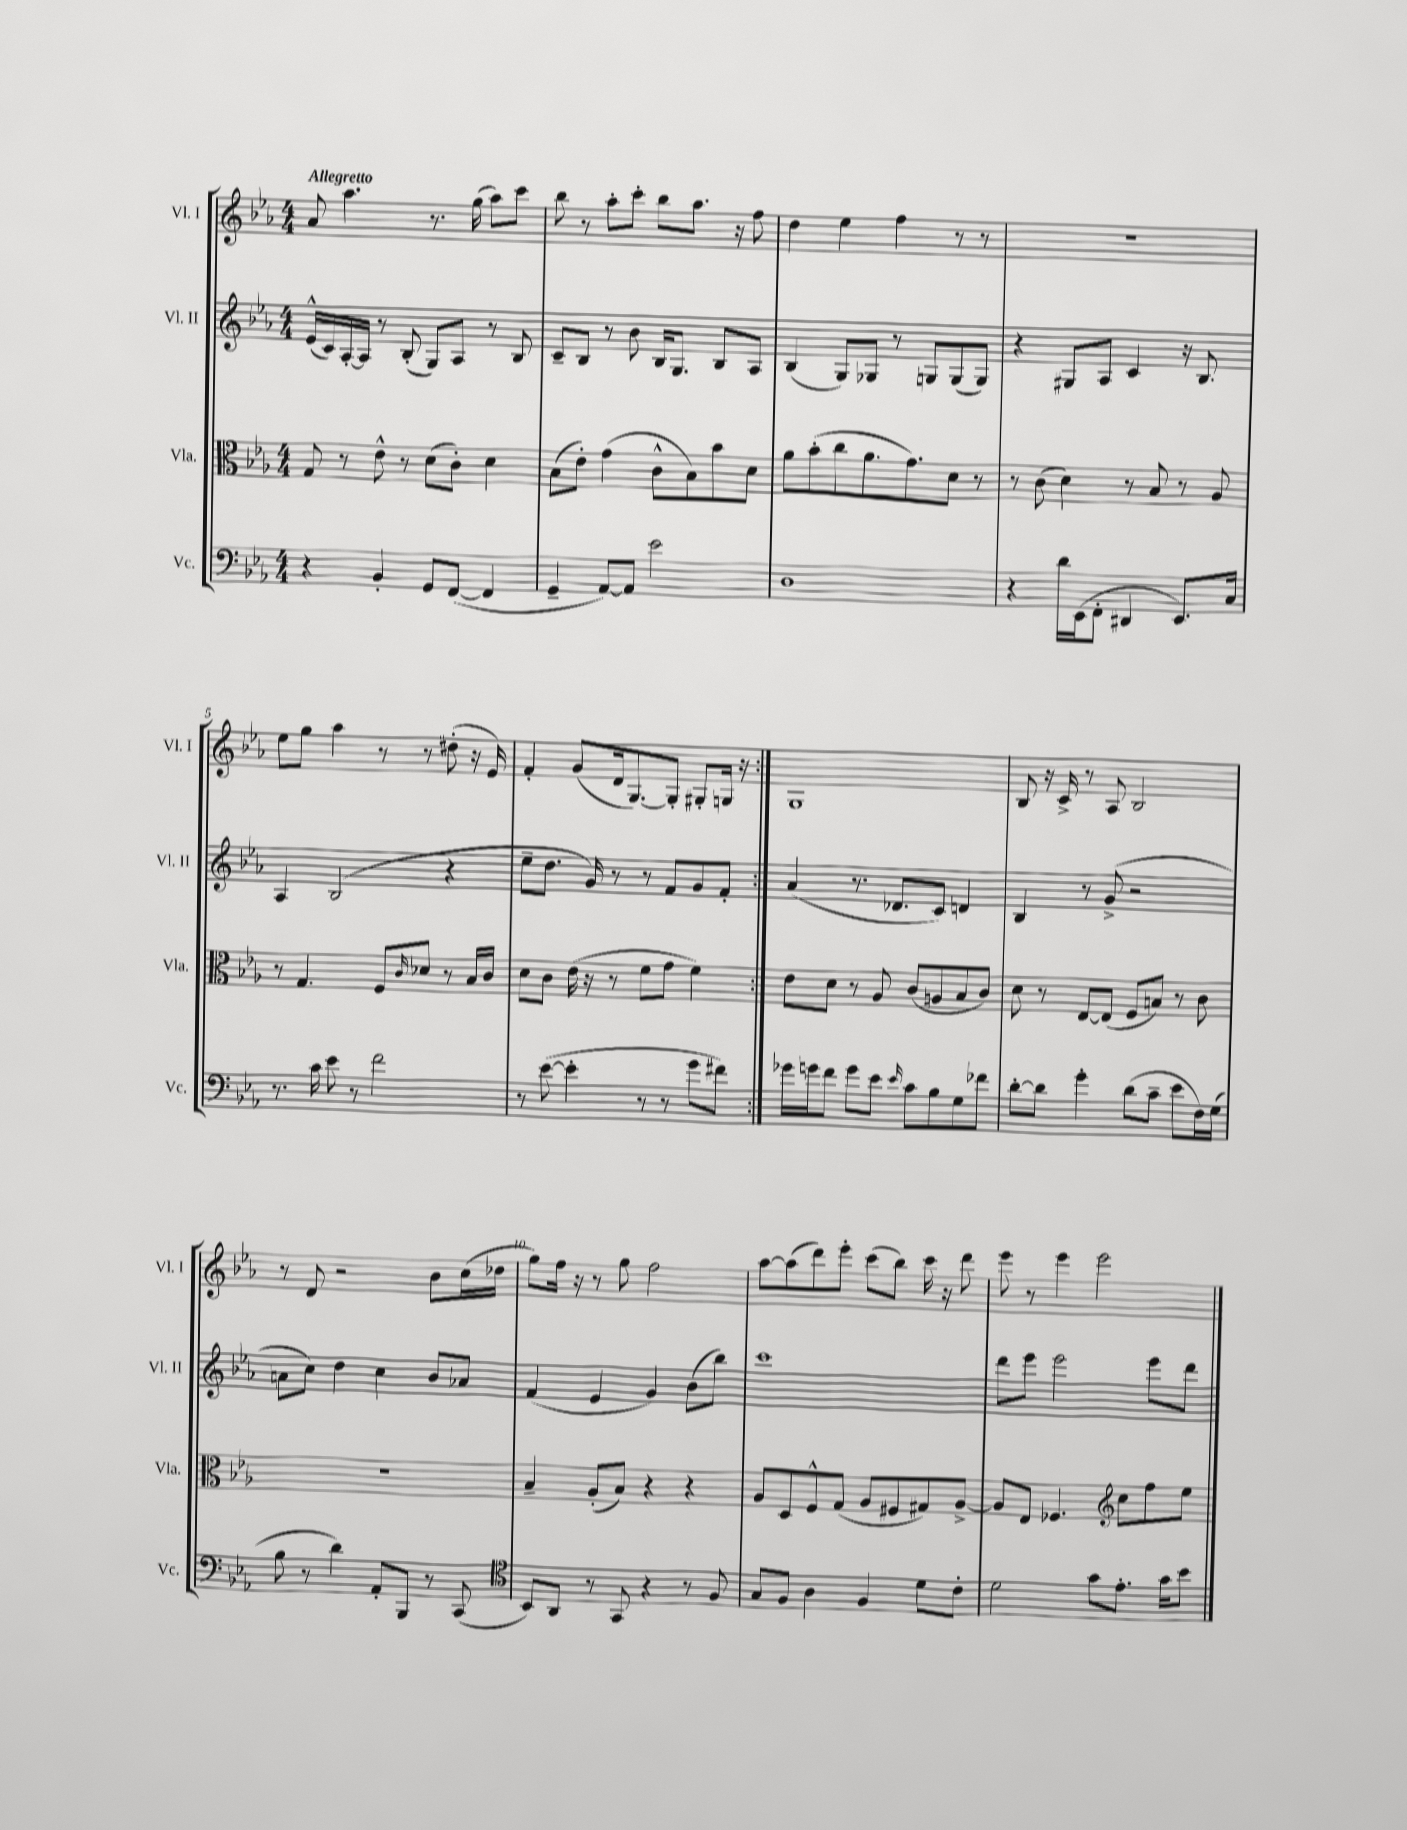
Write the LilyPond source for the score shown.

<<
\new StaffGroup <<
\new Staff = "s0" \with { instrumentName = "Vl. I" shortInstrumentName = "Vl. I" } {
    \clef treble \key ees \major \numericTimeSignature \time 4/4 \tempo "Allegretto"
    \repeat volta 2 { aes'8 aes''4. r8. g''16( aes''8) c'''8 |
    bes''8 r8 aes''8-. c'''8-. bes''8 aes''8. r16 f''8 |
    d''4 ees''4 f''4 r8 r8 |
    R1 |
    ees''8 g''8 aes''4 r8 r8 dis''8-.( r16 ees'16) |
    f'4-. g'8( d'16 g8.~) g8-. gis8-. g16 r16 | }
    g1 |
    bes8 r16 c'16-> r8 aes8 bes2 |
    r8 d'8 r2 bes'8 c''16( des''16 |
    g''8) f''16 r16 r8 g''8 f''2 |
    aes''8~ aes''8( d'''8) ees'''8-. c'''8( bes''8) c'''16 r16 d'''8 |
    ees'''8 r8 ees'''4 ees'''2 \bar "|." |
}
\new Staff = "s1" \with { instrumentName = "Vl. II" shortInstrumentName = "Vl. II" } {
    \clef treble \key ees \major \numericTimeSignature \time 4/4
    \repeat volta 2 { ees'16-^( c'16) aes16~-. aes16 r8 bes8-.( g8) aes8 r8 bes8 |
    c'8-- bes8 r8 bes'8 bes16 g8. bes8 aes8 |
    bes4( g8) ges8 r8 g8 g8( g8) |
    r4 gis8 aes8 c'4 r16 bes8. |
    aes4 bes2( r4 |
    ees''8-- d''8. g'16) r8 r8 f'8 g'8 f'8-. | }
    aes'4( r8. des'8. c'8) d'4 |
    bes4 r8 g'8->( r2 |
    a'8 c''8) d''4 c''4 bes'8 aes'8 |
    f'4( ees'4 g'4) bes'8( bes''8) |
    c'''1 |
    d'''8 ees'''8 ees'''2 ees'''8 d'''8 \bar "|." |
}
\new Staff = "s2" \with { instrumentName = "Vla." shortInstrumentName = "Vla." } {
    \clef alto \key ees \major \numericTimeSignature \time 4/4
    \repeat volta 2 { g8 r8 ees'8-^ r8 d'8( c'8-.) d'4 |
    bes8( ees'8-.) g'4( c'8-^ bes8) bes'8 d'8 |
    aes'8 bes'8-.( c''8 aes'8. g'8.) d'8 r8 |
    r8 c'8( d'4) r8 bes8 r8 aes8 |
    r8 g4. f8 \grace { c'16 } des'8 r8 bes16 c'16 |
    d'8 c'8 ees'16( r16 r8 f'8 g'8 f'4) | }
    ees'8 d'8 r8 aes8 c'8( a8 bes8 c'8) |
    d'8 r8 ees8~ ees8( f8 b8) r8 c'8 |
    r1 |
    bes4-- aes8-.( bes8) r4 r4 |
    aes8 d8 f8-^ g8( aes8 fis8 gis8) aes8~-> |
    aes8 ees8 fes4. \clef treble c''8 f''8 ees''8 \bar "|." |
}
\new Staff = "s3" \with { instrumentName = "Vc." shortInstrumentName = "Vc." } {
    \clef bass \key ees \major \numericTimeSignature \time 4/4
    \repeat volta 2 { r4 bes,4-. g,8 f,8~( f,4 |
    g,4-- aes,8~) aes,8 ees'2 |
    d1 |
    r4 d'16 ees,16( f,8-. dis,4 ees,8.) c16 |
    r8. c'16 ees'8 r8 f'2 |
    r8 ees'8~( ees'4-. r8 r8 g'8 fis'8) | }
    ges'16 g'16 f'8 g'8 ees'8 \grace { ees'16 } c'8 bes8 g8 fes'8 |
    d'8~-. d'8 g'4-. d'8( c'8-- ees'8 f16) g16( |
    bes8 r8 d'4) aes,8-. bes,,8 r8 c,8( |
    \clef tenor bes,8) aes,8 r8 g,8 r4 r8 f8 |
    g8 f8 aes4 f4 d'8 c'8-. |
    d'2 g'8 ees'8.-. g'16 bes'8 \bar "|." |
}
>>
>>
\layout { \context { \Score \override BarNumber.break-visibility = ##(#f #t #t) barNumberVisibility = #(every-nth-bar-number-visible 5) } }
